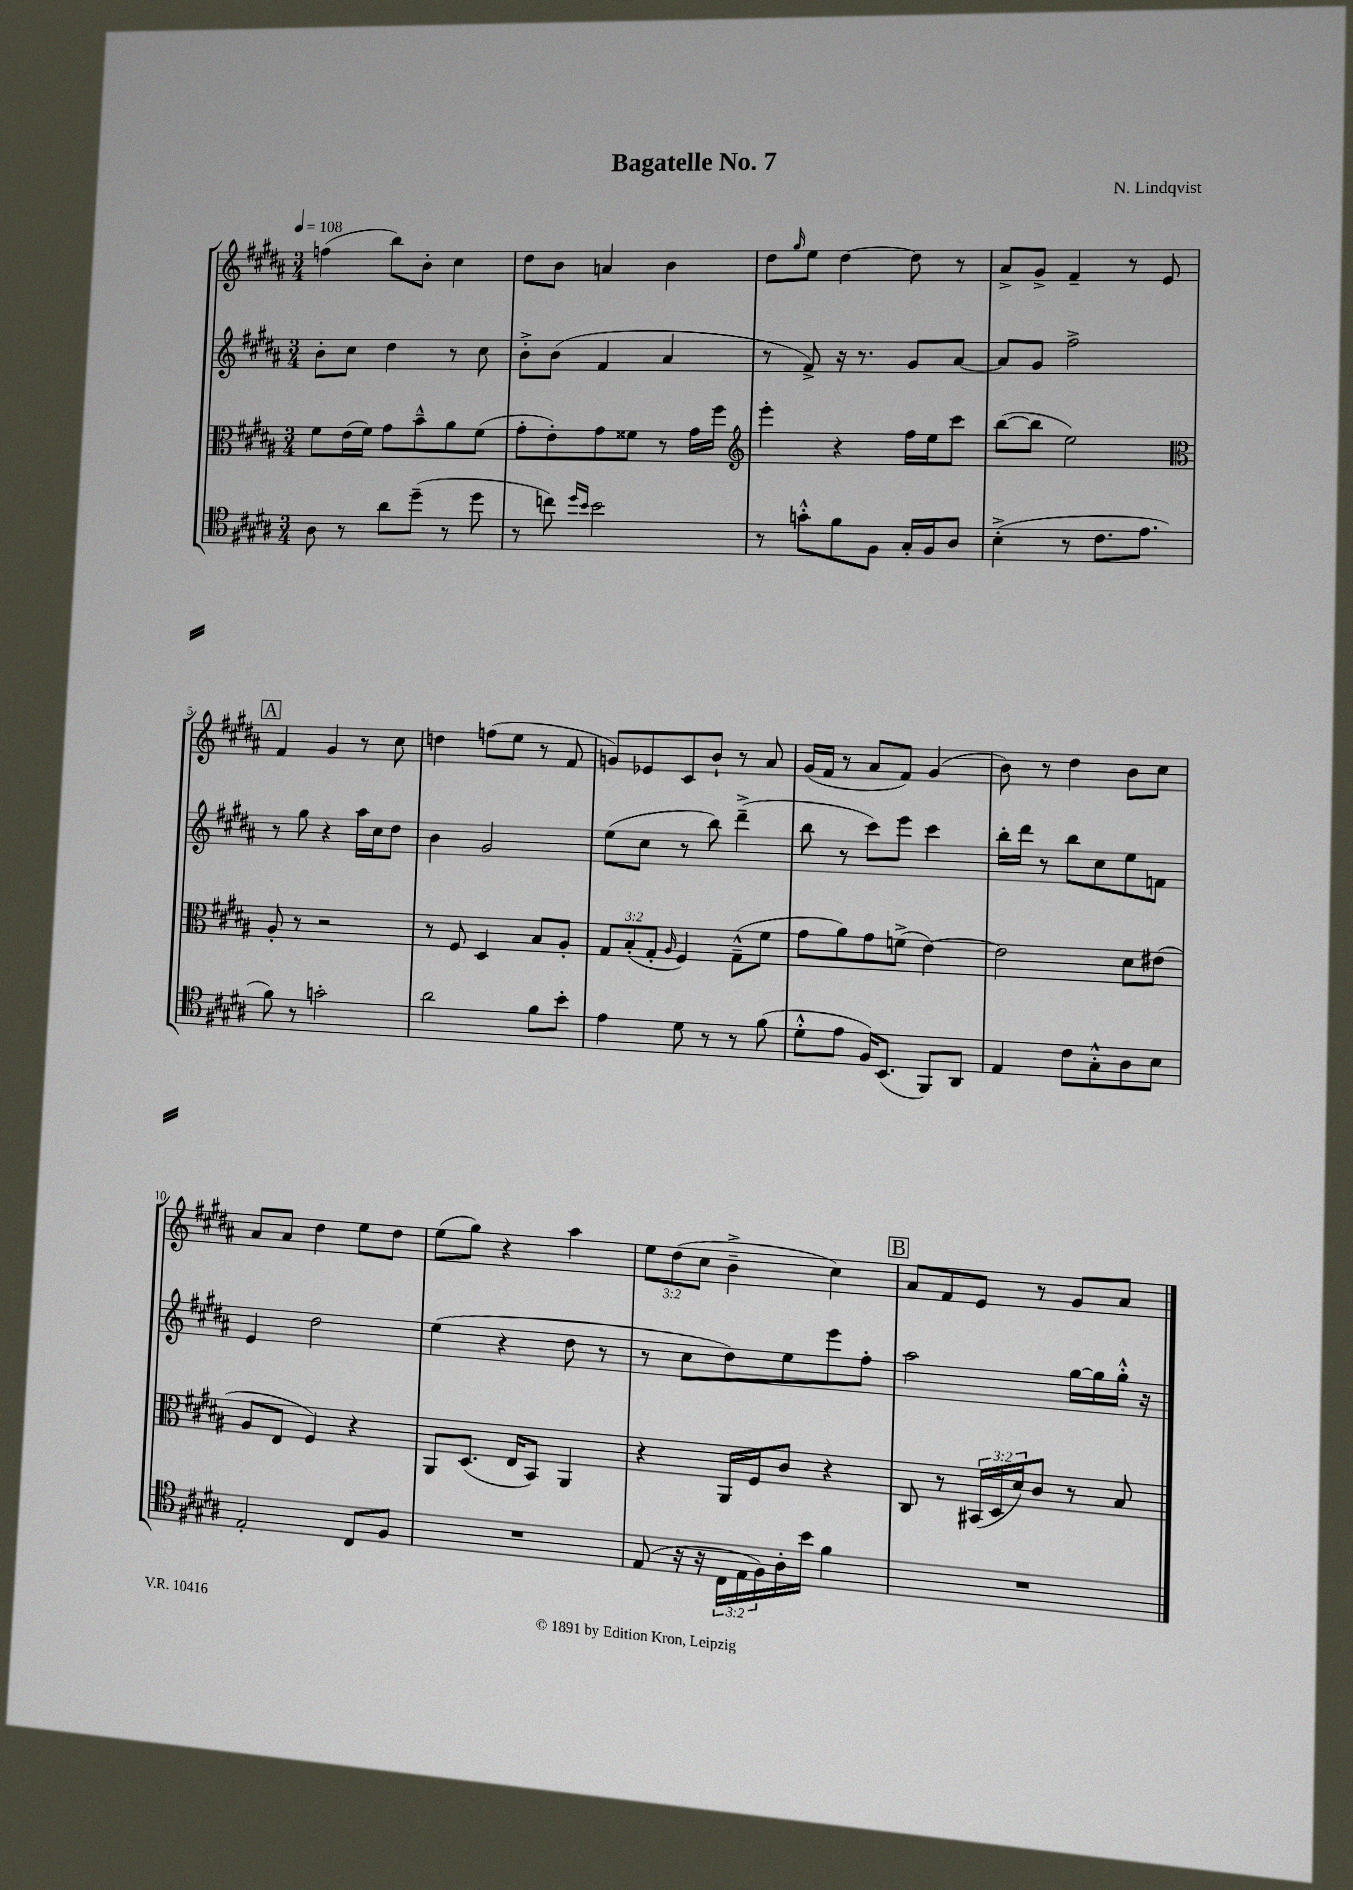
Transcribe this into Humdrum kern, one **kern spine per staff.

**kern	**kern	**kern	**kern
*staff4	*staff3	*staff2	*staff1
*clefC4	*clefC3	*clefG2	*clefG2
*k[f#c#g#d#a#]	*k[f#c#g#d#a#]	*k[f#c#g#d#a#]	*k[f#c#g#d#a#]
*M3/4	*M3/4	*M3/4	*M3/4
*MM108	*MM108	*MM108	*MM108
8A#\	8f#\L	8b'\L	(4ff\
8r	(16e\L	8cc#\J	.
.	16f#\JJ)	.	.
8a#\L	8g#\L	4dd#\	8bb\L)
(8dd#~\J	8b~^^\	.	8b'\J
8r	8a#\	8r	4cc#\
8dd#\	(8f#\J	8cc#\	.
=	=	=	=
8r	8g#'\L	8b'^\L	8dd#\L
8cc\)	8e'\)	(8b\J	8b\J
16qqdd#/LL	.	.	.
16qqb/JJ	.	.	.
2b\	8g#\	4f#/	4a/
.	8f##\J	.	.
.	8r	4a#/	4b\
.	16g#\LL	.	.
.	16ff#\JJ	.	.
=	=	=	=
*	*clefG2	*	*
8r	4eee'\	8r	8dd#\L
.	.	.	16qqgg#/
8g'^^\L	.	8f#^/)	8ee\J
8f#\	4r	16r	[4dd#\
.	.	8.r	.
8F#\J	.	.	.
16G#'/LL	16ff#\LL	8g#/L	8dd#\]
16F#/J	16ee\J	.	.
8A#/J	8ccc#\J	[8a#/J	8r
=	=	=	=
(4B'^\	([8bb\L	8a#/]L	8a#^/L
.	8bb\]J	8g#/J	8g#^/J
8r	2ee\)	2ff#^\	4f#~/
8.c#\L	.	.	.
.	.	.	8r
8.e\J	.	.	.
.	.	.	8e/
=	=	=	=
*	*clefC3	*	*
8f#\)	8A#'/	8r	4f#/
8r	8r	8gg#\	.
2g'\	2r	4r	4g#/
.	.	16aa#\LL	8r
.	.	16cc#\J	.
.	.	8dd#\J	8cc#\
=	=	=	=
2a#\	8r	4b\	4dd\
.	8F#/	.	.
.	4D#/	2g#/	(8ff\L
.	.	.	8ee\J
8f#\L	8B/L	.	8r
8b'\J	8A#'/J	.	8f#/
=	=	=	=
4e\	12G#/L	(8ee\L	8g/L)
.	(12B'/	.	.
.	.	8cc#\J	8e-/
.	12G#'/J	.	.
.	16qqA#/	.	.
8d#\	4F#/)	8r	8c#/
8r	.	8bb\)	8b`/J
8r	(8G#~^^\L	(4ddd#~^\	8r
(8f#\	8f#\J	.	8a#/
=	=	=	=
8d#'^^\L	8g#\L	8bb\	(16g#/LL
.	.	.	16f#/JJ
8e\J	8a#\)	8r	8r
16F#/LK)	8g#\	8ccc#\L)	8a#/L
(8.BB/J	.	.	.
.	(8f^\J	8eee\J	8f#/J)
8FF#/L)	[4e\)	4ccc#\	(4g#/
8AA#/J	.	.	.
=	=	=	=
4E/	2e\]	16bb'\LL	8b\)
.	.	16ddd#\JJ	.
.	.	8r	8r
8c#\L	.	8bb\L	4dd#\
8G#'^^\	.	8cc#\	.
8A#\	8d#\L	8ee\	8b\L
8B\J	(8e#\J	8f\J	8cc#\J
=	=	=	=
2E'/	8A#/L	4e/	8a#/L
.	8E/J	.	8a#/J
.	4F#/)	2dd#\	4dd#\
8C#/L	4r	.	8ee\L
8F#/J	.	.	8dd#\J
=	=	=	=
2.r	8AA#/L	(4ee\	(8ee\L
.	(8.D#/J	.	8gg#\J)
.	.	4r	4r
.	16E/LK	.	.
.	8BB/J)	.	.
.	4AA#/	8dd#\	4aa#\
.	.	8r	.
=	=	=	=
(8E/	4r	8r	12ee\L
.	.	.	(12dd#\
16r	.	8cc#\L	.
.	.	.	12cc#\J
16r	.	.	.
24C#\LL	16AA#/LL	8dd#\)	4b~^\
24E\	.	.	.
.	16F#/J	.	.
24F#\)	.	.	.
16A#'\	8c#/J	8ee\	.
16b\JJ	.	.	.
4f#\	4r	8eee\	4cc#\)
.	.	8ff#'\J	.
=	=	=	=
2.r	8C#/	2aa#\	8a#/L
.	8r	.	8f#/
.	(24BB#/LL	.	8e/J
.	24D#/	.	.
.	24d#/J)	.	.
.	8c#/J	.	8r
.	8r	[16gg#\LL	8g#/L
.	.	16gg#\]	.
.	8B/	16gg#'^^\JJ	8a#/J
.	.	16r	.
==	==	==	==
*-	*-	*-	*-
